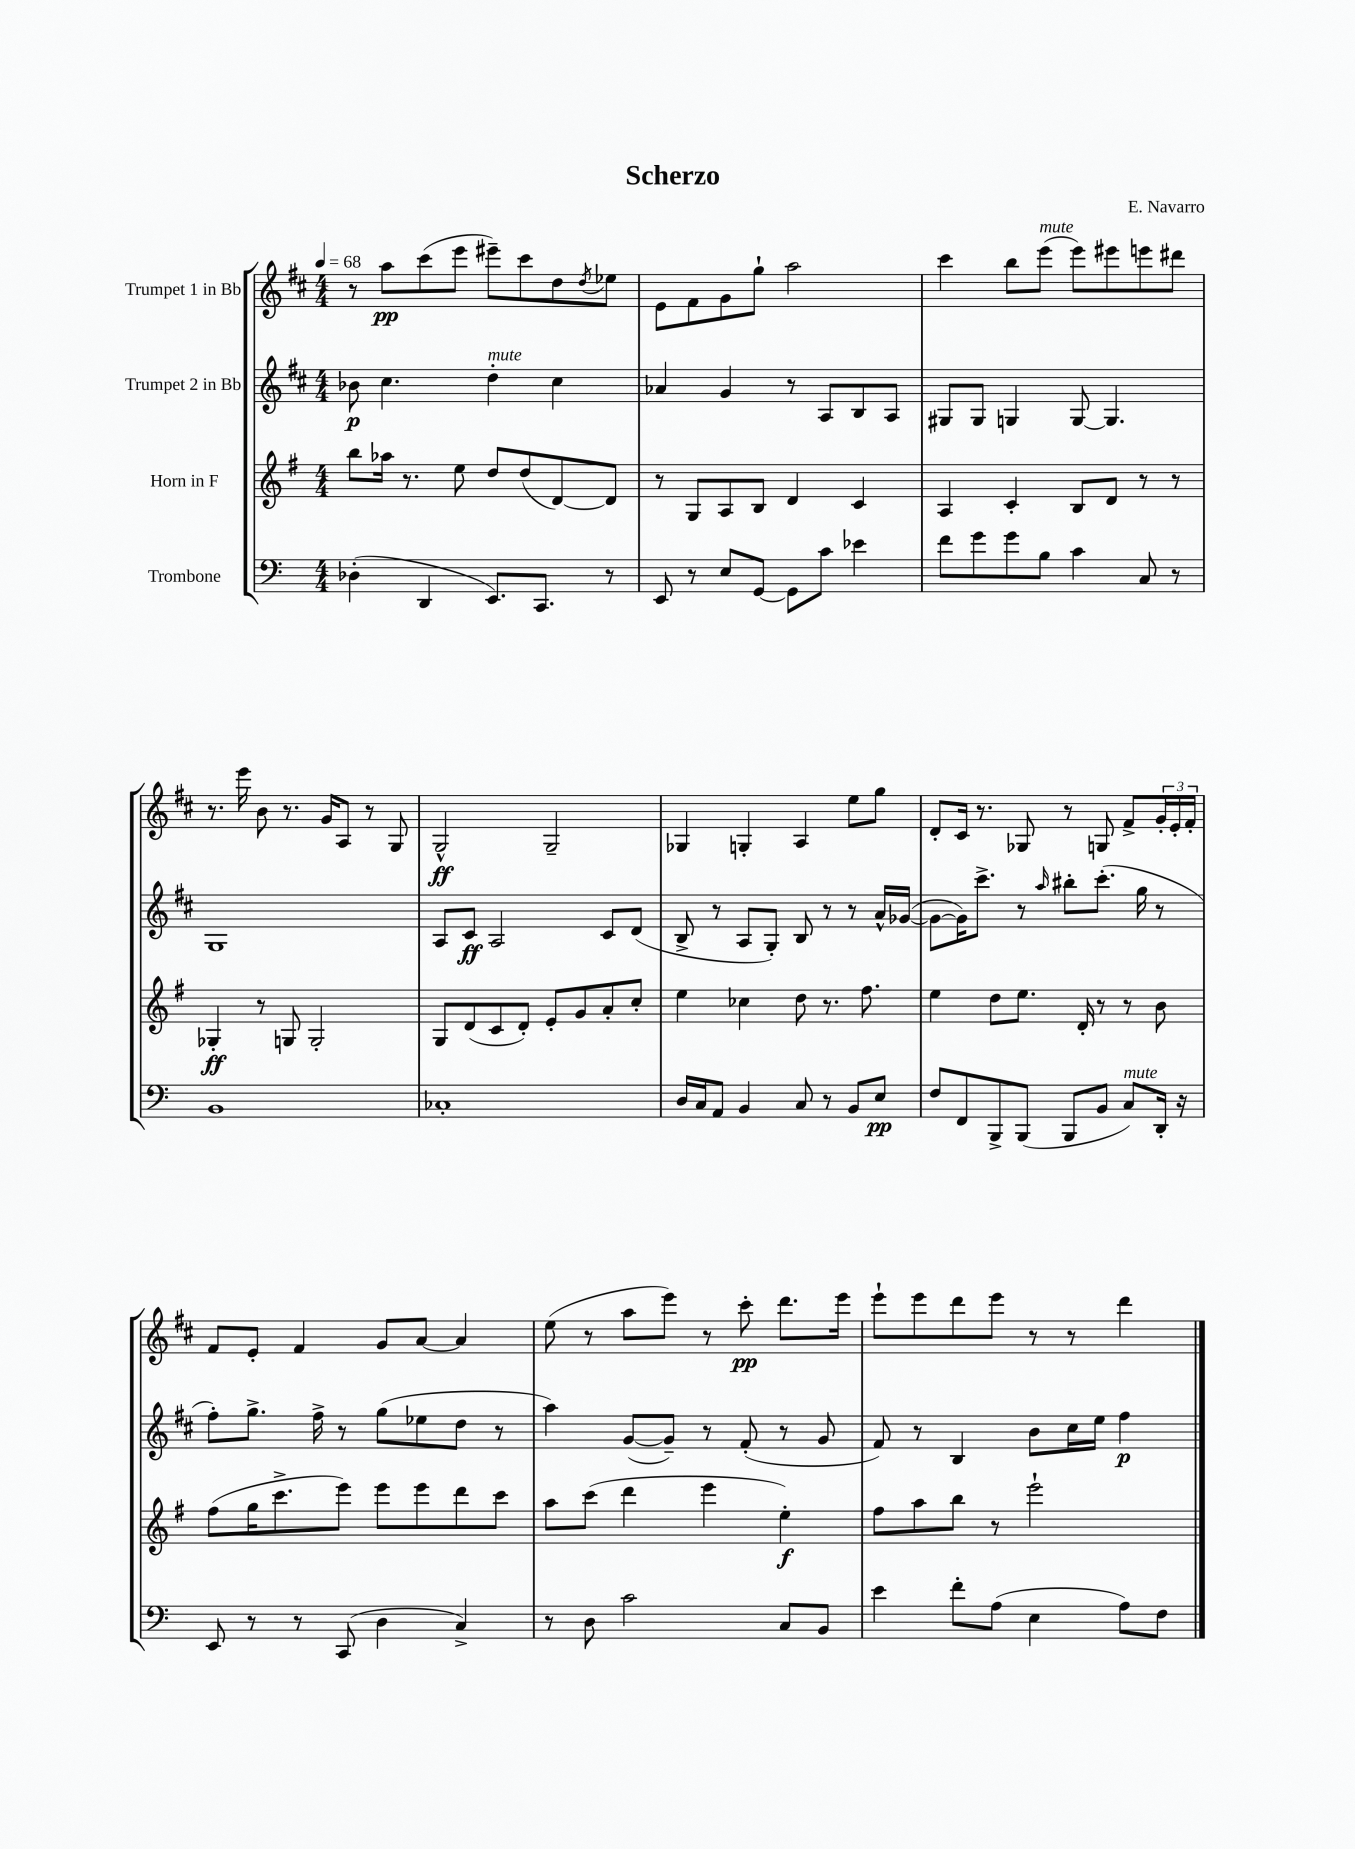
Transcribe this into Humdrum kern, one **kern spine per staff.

**kern	**kern	**kern	**kern
*staff4	*staff3	*staff2	*staff1
*clefF4	*clefG2	*clefG2	*clefG2
*k[]	*k[f#]	*k[f#c#]	*k[f#c#]
*M4/4	*M4/4	*M4/4	*M4/4
*MM68	*MM68	*MM68	*MM68
(4D-'	8bb	8b-	8r
.	16aa-	4.cc#	8aa
.	8.r	.	.
4DD	.	.	(8ccc#
.	8ee	.	8eee
8.EE)	8dd	4dd'	8eee#~)
.	(8dd	.	8ccc#
8.CC	.	.	.
.	[8d)	4cc#	8dd
.	.	.	8qdd
8r	8d]	.	8ee-
=	=	=	=
8EE	8r	4a-	8e
8r	8G	.	8f#
8E	8A	4g	8g
[8GG	8B	.	8gg`
8GG]	4d	8r	2aa
8c	.	8A	.
4e-	4c	8B	.
.	.	8A	.
=	=	=	=
8f	4A	8G#	4ccc#
8g	.	8G#	.
8g	4c'	4G	8bb
8B	.	.	(8eee
4c	8B	[8G	8eee)
.	8d	4.G]	8eee#
8C	8r	.	8eee
8r	8r	.	8ddd#
=	=	=	=
1BB	4G-'	1G	8.r
.	.	.	16eee
.	8r	.	8b
.	8G	.	8.r
.	2G'	.	.
.	.	.	16g
.	.	.	8A
.	.	.	8r
.	.	.	8G
=	=	=	=
1C-'	8G	8A	2G^^
.	(8d	8c#	.
.	8c	2A	.
.	8d')	.	.
.	8e'	.	2G~
.	8g	.	.
.	8a'	8c#	.
.	8cc'	(8d	.
=	=	=	=
16D	4ee	8B^	4G-
16C	.	.	.
8AA	.	8r	.
4BB	4cc-	8A	4G'
.	.	8G')	.
8C	8dd	8B	4A
8r	8.r	8r	.
8BB	.	8r	8ee
.	8.ff#	.	.
8E	.	16a^^	8gg
.	.	([16g-	.
=	=	=	=
8F	4ee	8g-_	8d'
8FF	.	16g-])	16c#
.	.	8.ccc#^	8.r
8BBB^	8dd	.	.
(8BBB	8.ee	8r	8G-
.	.	16qqaa	.
8BBB	.	8bb#'	8r
.	16d'	.	.
8BB	8r	(8.ccc#'	8G
8C)	8r	.	8f#^
.	.	16gg	.
16DD'	8b	8r	24g'
.	.	.	24e'
16r	.	.	.
.	.	.	24f#'
=	=	=	=
8EE	(8ff#	8ff#')	8f#
8r	16gg	8.gg^	8e'
.	8.ccc^	.	.
8r	.	.	4f#
.	.	16ff#^	.
(8CC	8eee)	8r	.
4D	8eee	(8gg	8g
.	8eee	8ee-	[8a
4C^)	8ddd	8dd	4a]
.	8ccc	8r	.
=	=	=	=
8r	8aa	4aa)	(8ee
8D	(8ccc	.	8r
2c	4ddd	([8g	8aa
.	.	8g~])	8eee)
.	4eee	8r	8r
.	.	(8f#'	8ccc#'
8C	4ee')	8r	8.ddd
8BB	.	8g	.
.	.	.	16eee
=	=	=	=
4e	8ff#	8f#)	8eee`
.	8aa	8r	8eee
8f'	8bb	4B	8ddd
(8A	8r	.	8eee
4E	2eee`	8b	8r
.	.	16cc#	8r
.	.	16ee	.
8A)	.	4ff#	4ddd
8F	.	.	.
==	==	==	==
*-	*-	*-	*-
